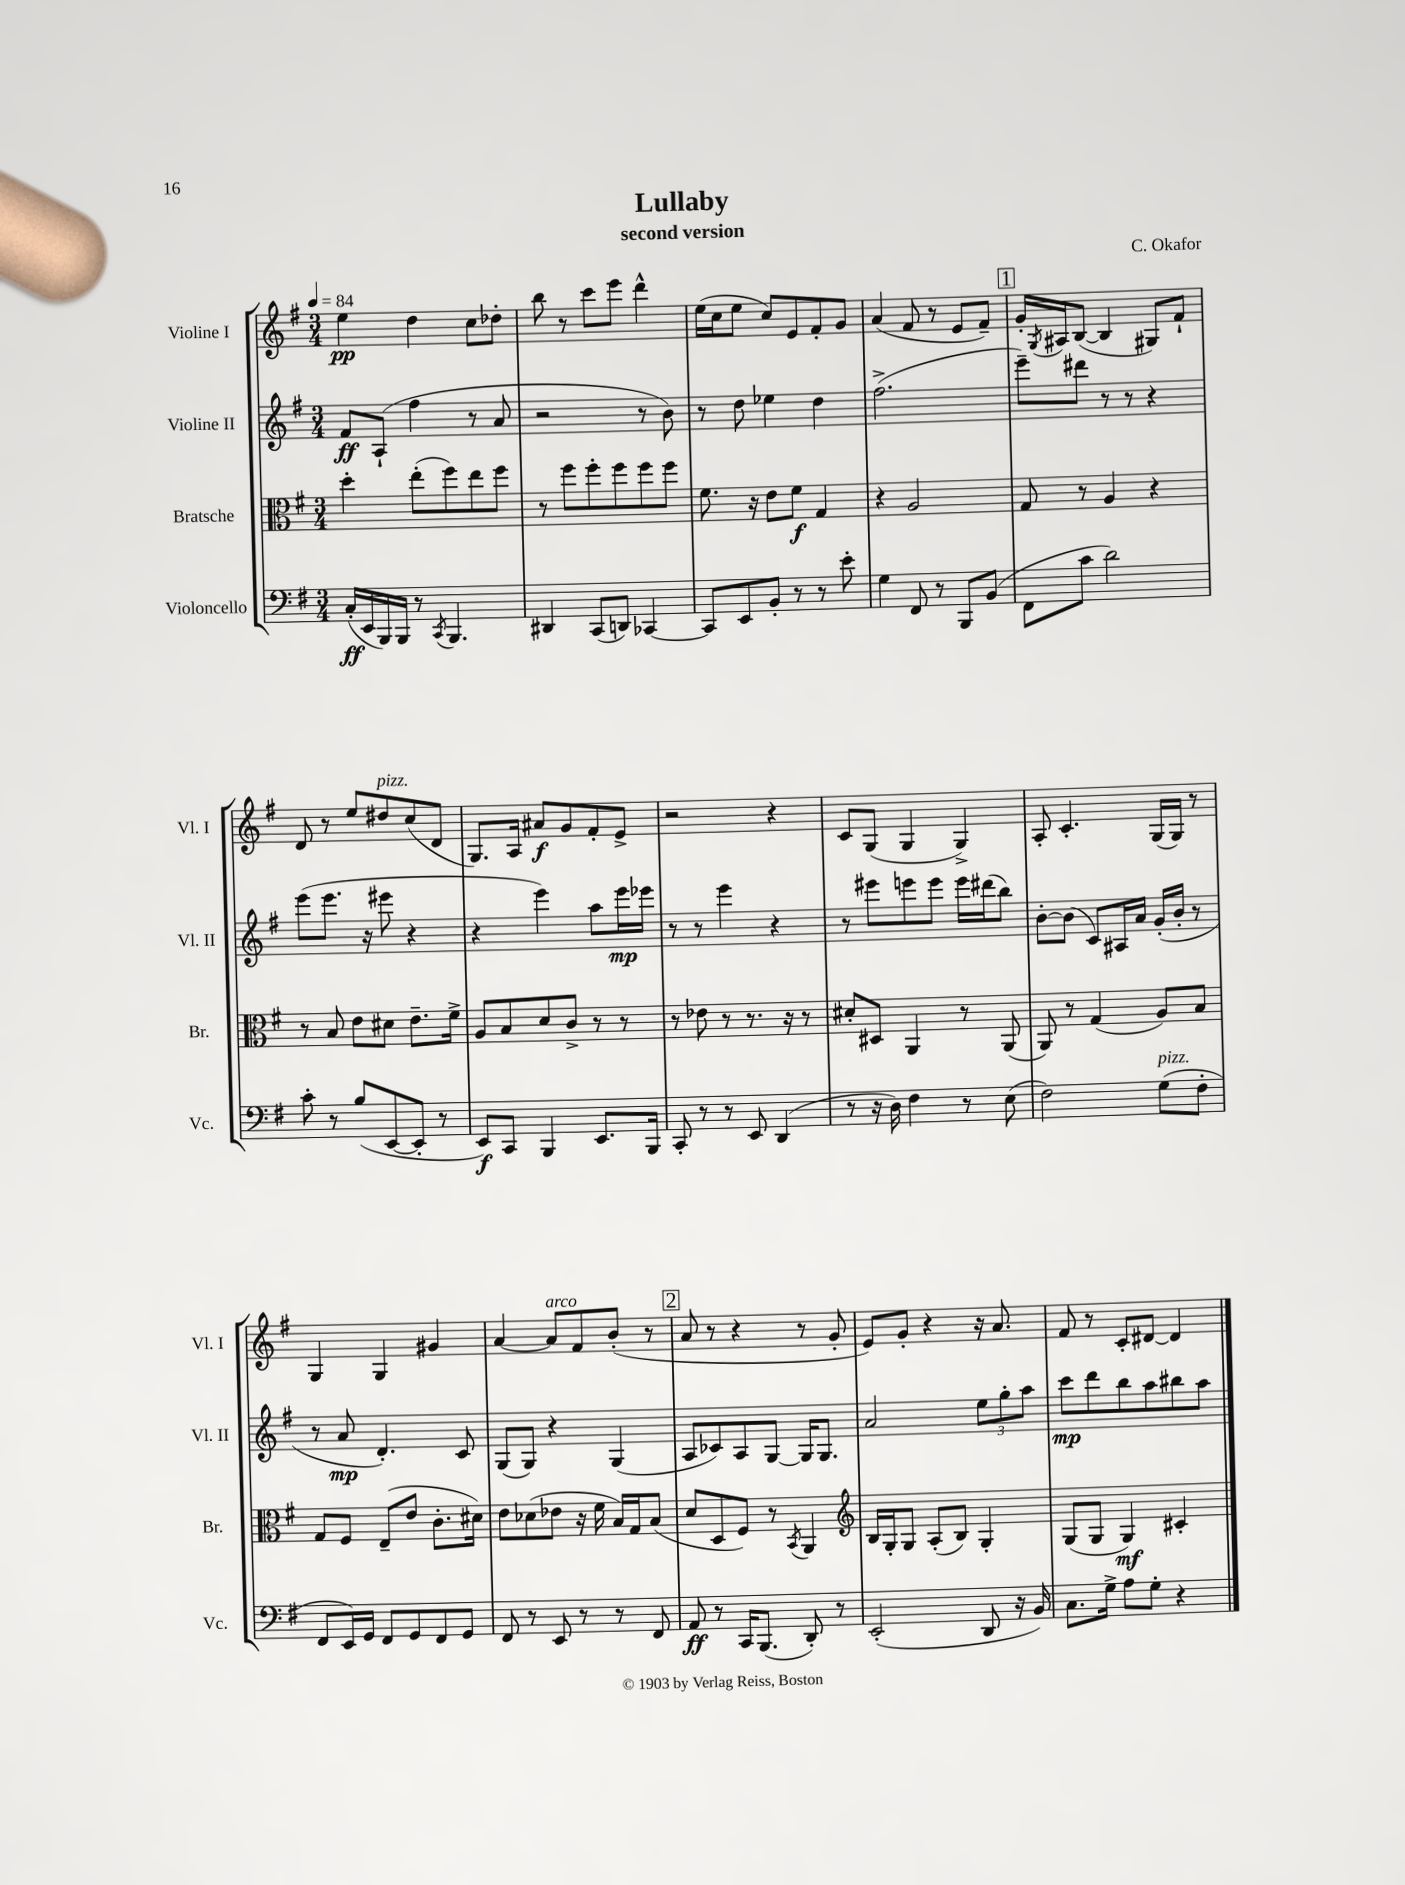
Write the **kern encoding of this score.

**kern	**dynam	**kern	**dynam	**kern	**dynam	**kern	**dynam
*part4	*part4	*part3	*part3	*part2	*part2	*part1	*part1
*staff4	*staff4	*staff3	*staff3	*staff2	*staff2	*staff1	*staff1
*I"Violoncello	*	*I"Bratsche	*	*I"Violine II	*	*I"Violine I	*
*I'Vc.	*	*I'Br.	*	*I'Vl. II	*	*I'Vl. I	*
*clefF4	*	*clefC3	*	*clefG2	*	*clefG2	*
*k[f#]	*	*k[f#]	*	*k[f#]	*	*k[f#]	*
*M3/4	*	*M3/4	*	*M3/4	*	*M3/4	*
*MM84	*	*MM84	*	*MM84	*	*MM84	*
=1	=1	=1	=1	=1	=1	=1	=1
(16C'/LL	ff	4dd'\	.	8f#/L	ff	4ee\	pp
16EE/	.	.	.	.	.	.	.
16BBB/)	.	.	.	(8A`/J	.	.	.
16BBB/JJ	.	.	.	.	.	.	.
8r	.	(8ee'\L	.	4ff#\	.	4dd\	.
8qCC/	.	.	.	.	.	.	.
4.BBB/	.	8ff#\)	.	.	.	.	.
.	.	8ee\	.	8r	.	8cc\L	.
.	.	8ff#\J	.	8a/	.	8dd-X'\J	.
=2	=2	=2	=2	=2	=2	=2	=2
4DD#X/	.	8r	.	2r	.	8bb\	.
.	.	8ff#\L	.	.	.	8r	.
(8CC/L	.	8ff#'\	.	.	.	8ccc\L	.
8DDn/J)	.	8ff#\	.	.	.	8eee\J	.
[4CC-X/	.	8ff#\	.	8r	.	4ddd^^\	.
.	.	8ff#\J	.	8b\)	.	.	.
=3	=3	=3	=3	=3	=3	=3	=3
8CC-/L]	.	8.f#\	.	8r	.	(16ee\LL	.
.	.	.	.	.	.	16cc\J	.
8EE/	.	.	.	8dd\	.	8ee\J	.
.	.	16r	.	.	.	.	.
8BB'/J	.	8e\L	.	4ee-X\	.	8cc/L)	.
8r	.	8f#\J	f	.	.	8e/	.
8r	.	4G/	.	4dd\	.	8f#'/	.
8e'\	.	.	.	.	.	8g/J	.
=4	=4	=4	=4	=4	=4	=4	=4
4G\	.	4r	.	(2.ff#^\	.	(4a/	.
8FF#/	.	2A/	.	.	.	8f#/	.
8r	.	.	.	.	.	8r	.
8BBB/L	.	.	.	.	.	8e/L	.
(8BB/J	.	.	.	.	.	8f#~/J)	.
!!LO:REH:place=s1:t=1
=5	=5	=5	=5	=5	=5	=5	=5
8FF#\L	.	8G/	.	8eee~\L)	.	16g'/LL	.
.	.	.	.	.	.	8qG/	.
.	.	.	.	.	.	16A#X/J	.
8c\J	.	8r	.	8ddd#X\J	.	([8B/J	.
2d\)	.	4A/	.	8r	.	4B/]	.
.	.	.	.	8r	.	.	.
.	.	4r	.	4r	.	8G#X/L)	.
.	.	.	.	.	.	8f#`/J	.
!!LO:LB:g=z
=6	=6	=6	=6	=6	=6	=6	=6
8c'\	.	8r	.	(8eee\L	.	8d/	.
8r	.	8B/	.	8.eee\J	.	8r	.
(8B/L	.	8e\L	.	.	.	8ee/L	.
.	.	.	.	16r	.	.	.
!	!	!	!	!	!	!LO:TX:a:i:t=pizz.	!
[8EE/	.	8d#X\J	.	8eee#X\	.	8dd#X/	.
8EE'/J]	.	8.e~\L	.	4r	.	(8cc/	.
8r	.	.	.	.	.	8d/J	.
.	.	16f#^\Jk	.	.	.	.	.
=7	=7	=7	=7	=7	=7	=7	=7
8EE/L)	f	8A/L	.	4r	.	8.G/L)	.
8CC/J	.	8B/	.	.	.	.	.
.	.	.	.	.	.	16A/Jk	.
4BBB/	.	8d/	.	4eee\)	.	8a#X/L	f
.	.	8c^/J	.	.	.	8g/	.
8.EE/L	.	8r	.	8aa\L	.	8f#'/	.
.	.	8r	.	16eee\L	mp	8e^/J	.
16BBB/Jk	.	.	.	16eee-X\JJ	.	.	.
=8	=8	=8	=8	=8	=8	=8	=8
8CC'/	.	8r	.	8r	.	2r	.
8r	.	8e-X\	.	8r	.	.	.
8r	.	8r	.	4eee\	.	.	.
8EE/	.	8.r	.	.	.	.	.
(4DD/	.	.	.	4r	.	4r	.
.	.	16r	.	.	.	.	.
.	.	8r	.	.	.	.	.
=9	=9	=9	=9	=9	=9	=9	=9
8r	.	8d#X'/L	.	8r	.	8c/L	.
16r	.	8D#X/J	.	8eee#X\L	.	(8G/J	.
16D\)	.	.	.	.	.	.	.
4F#\	.	4AA/	.	8eeen\	.	4G/	.
.	.	.	.	8eee\J	.	.	.
8r	.	8r	.	16eee\LL	.	4G^/)	.
.	.	.	.	(16ddd#X\J	.	.	.
(8E\	.	(8AA/	.	8bb\J)	.	.	.
=10	=10	=10	=10	=10	=10	=10	=10
2F#\)	.	8AA/)	.	[8b'\L	.	8A'/	.
.	.	8r	.	(8b\J]	.	4.c'/	.
.	.	(4G/	.	8c/L)	.	.	.
.	.	.	.	16A#X/L	.	.	.
.	.	.	.	16a/JJ	.	.	.
!LO:TX:a:i:t=pizz.	!	!	!	!	!	!	!
(8G\L	.	8A/L)	.	(16g'/LL	.	(16G/LL	.
.	.	.	.	16b'/JJ	.	16G/JJ)	.
8F#'\J	.	8B/J	.	8r	.	8r	.
!!LO:LB:g=z
=11	=11	=11	=11	=11	=11	=11	=11
8FF#/L	.	8G/L	.	8r	.	4G/	.
16EE/L)	.	8F#/J	.	8a/	mp	.	.
16GG/JJ	.	.	.	.	.	.	.
8FF#/L	.	(8E~/L	.	4.d'/)	.	4G/	.
8GG/	.	8e/J	.	.	.	.	.
8FF#/	.	8.c'\L	.	.	.	4g#X/	.
8GG/J	.	.	.	8c/	.	.	.
.	.	16d#X\Jk)	.	.	.	.	.
=12	=12	=12	=12	=12	=12	=12	=12
8FF#/	.	8e\L	.	(8G/L	.	[4a/	.
8r	.	(8d-X\	.	8G/J)	.	.	.
!	!	!	!	!	!	!LO:TX:a:i:t=arco	!
8EE/	.	8e-X\J	.	4r	.	8a/L]	.
8r	.	16r	.	.	.	8f#/	.
.	.	16f#\	.	.	.	.	.
8r	.	16B/LL)	.	(4G/	.	(8b'/J	.
.	.	16G/J	.	.	.	.	.
8FF#/	.	(8B/J	.	.	.	8r	.
!!LO:REH:place=s1:t=2
=13	=13	=13	=13	=13	=13	=13	=13
8AA/	ff	8d/L	.	8A/L	.	8a/	.
8r	.	8D/	.	8c-X/)	.	8r	.
16CC/KL	.	8F#/J)	.	8A/	.	4r	.
(8.BBB/J	.	.	.	.	.	.	.
.	.	8r	.	[8G/J	.	.	.
.	.	8qBB/	.	.	.	.	.
8DD'/)	.	4AA/	.	16G/KL]	.	8r	.
.	.	.	.	8.G/J	.	.	.
8r	.	.	.	.	.	8g'/	.
=14	=14	=14	=14	=14	=14	=14	=14
*	*	*clefG2	*	*	*	*	*
(2EE'/	.	16B/LL	.	2a/	.	8e/L)	.
.	.	16G'/J	.	.	.	.	.
.	.	8G/J	.	.	.	8g'/J	.
.	.	(8A'/L	.	.	.	4r	.
.	.	8B/J)	.	.	.	.	.
8DD/	.	4G'/	.	12ee\L	.	16r	.
.	.	.	.	.	.	8.a/	.
.	.	.	.	12gg'\	.	.	.
16r	.	.	.	.	.	.	.
.	.	.	.	12aa\J	.	.	.
16BB/)	.	.	.	.	.	.	.
=15	=15	=15	=15	=15	=15	=15	=15
8.C\L	.	(8G/L	.	8ccc\L	mp	8f#/	.
.	.	8G/J	.	8ddd\	.	8r	.
16G^\Jk	.	.	.	.	.	.	.
8A\L	.	4G/)	mf	8bb\	.	8c'/L	.
8G'\J	.	.	.	8aa\	.	[8d#X/J	.
4r	.	4c#X'/	.	8bb#X\	.	4d#/]	.
.	.	.	.	8aa\J	.	.	.
==	==	==	==	==	==	==	==
*-	*-	*-	*-	*-	*-	*-	*-
